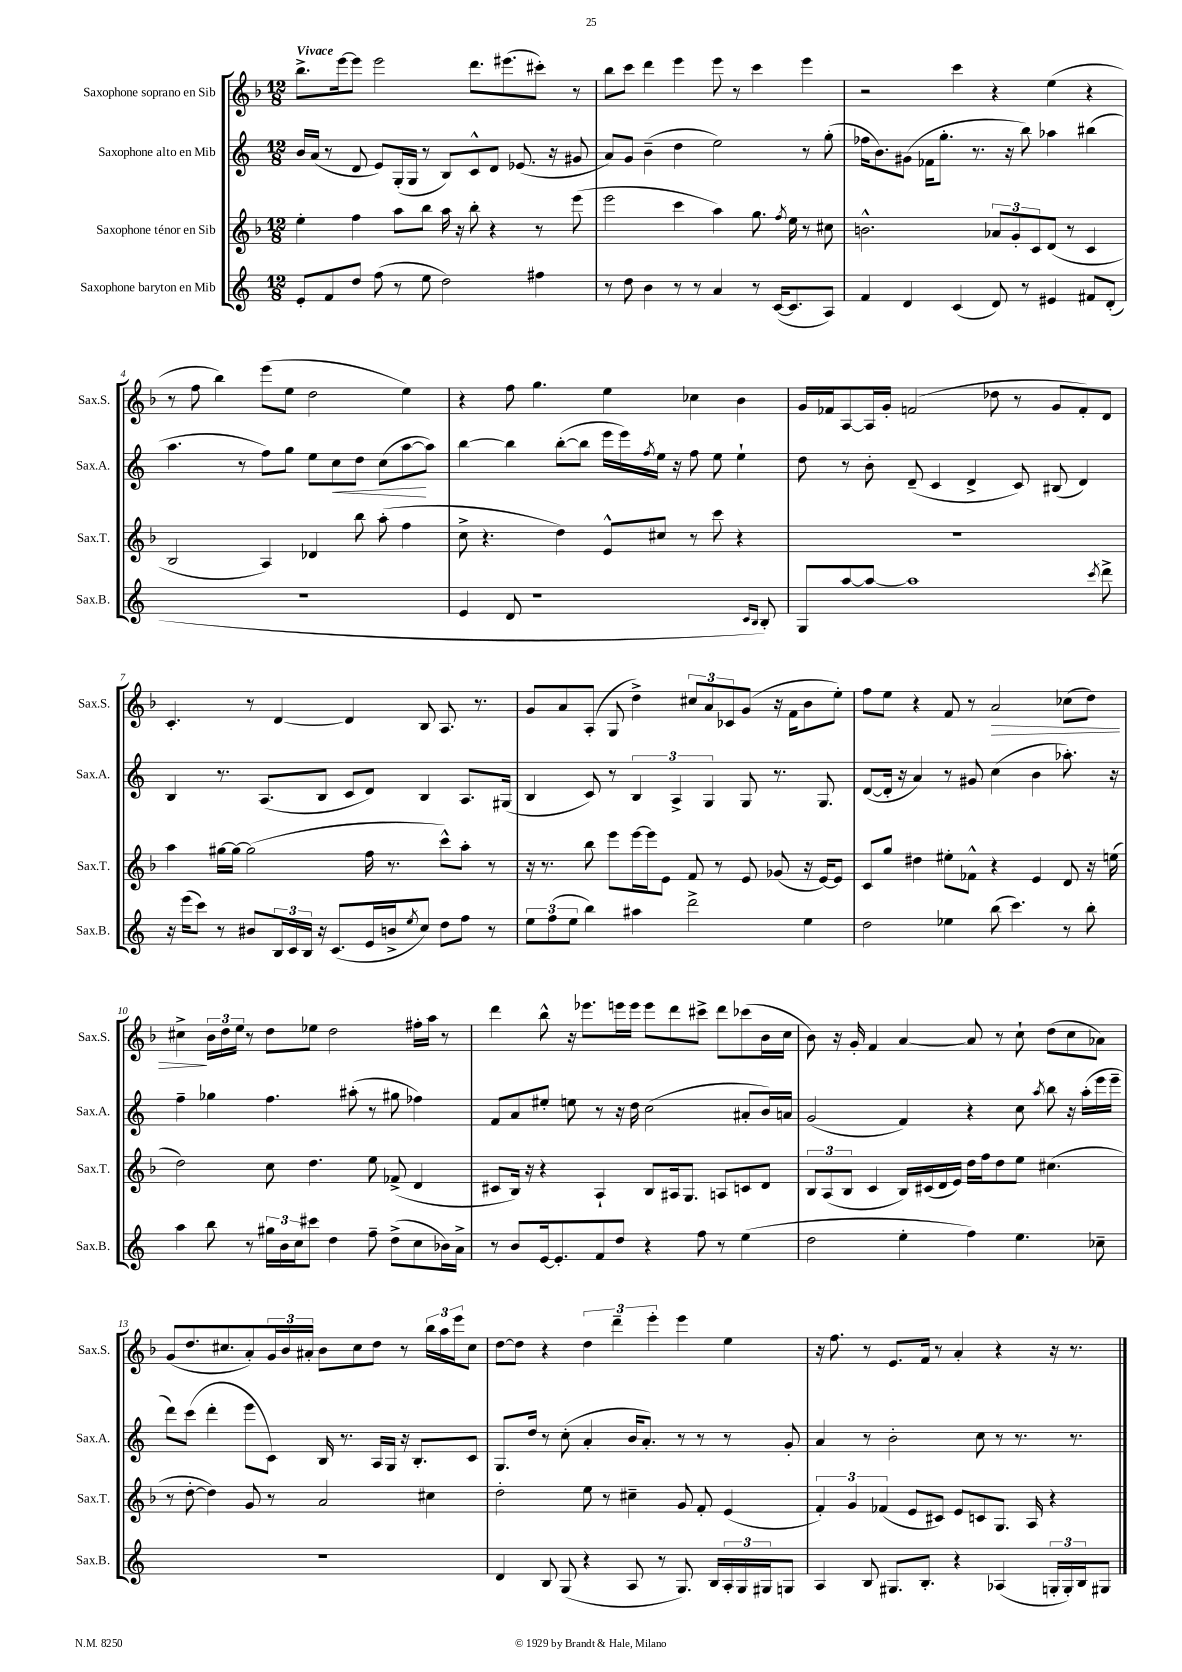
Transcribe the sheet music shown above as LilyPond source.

<<
\new StaffGroup <<
\new Staff = "s0" \with { instrumentName = "Saxophone soprano en Sib" shortInstrumentName = "Sax.S." } {
    \clef treble \key f \major \numericTimeSignature \time 12/8 \tempo "Vivace"
    bes''8.-> e'''16~ e'''8 e'''2 d'''8. eis'''8.( cis'''8-.) r8 |
    bes''8 c'''8 d'''4 e'''4 e'''8 r8 c'''4 e'''4 |
    r2 c'''4 r4 e''4( r4 |
    r8 f''8 bes''4) e'''8( e''8 d''2 e''4) |
    r4 f''8 g''4. e''4 ces''4 bes'4 |
    g'16 fes'16 a8~ a16 g'16-. f'2( des''8 r8 g'8 f'8-.) d'8 |
    c'4.-. r8 d'4~ d'4 bes8 a8. r8. |
    g'8 a'8 a8-.( g8 d''4->) \tuplet 3/2 { cis''8 a'8 ces'8 } g'8( r16 f'16 bes'8 e''8-.) |
    f''8 e''8 r4 f'8 r8 a'2\> ces''8( d''8) |
    cis''4->\! \tuplet 3/2 { bes'16 d''16 e''16 } r8 d''8 ees''8 d''2 fis''16-. a''16 r8 |
    d'''4 bes''8-^ r16 ees'''8. e'''16 e'''16 e'''8 d'''8 cis'''8-> d'''8 ces'''8( bes'16 c''16 |
    bes'8) r16 g'16-. f'4 a'4~ a'8 r8 c''8-! d''8( c''8 aes'8) |
    g'8( d''8. cis''8. a'8-.) \tuplet 3/2 { g'16 bes'16 ais'16-. } bes'8 cis''8 d''8 r8 \tuplet 3/2 { bes''16 a''16 e'''16 } cis''8 |
    d''8~ d''8 r4 \tuplet 3/2 { d''4 d'''4-- e'''4-. } e'''4 e''4 |
    r16 f''8. r8 e'8. f'16 r8 a'4-. r4 r16 r8. \bar "|." |
}
\new Staff = "s1" \with { instrumentName = "Saxophone alto en Mib" shortInstrumentName = "Sax.A." } {
    \clef treble \key c \major \numericTimeSignature \time 12/8
    b'16 a'16( r8 d'8 e'8) g16-.( g16 r8 b8) c'8-^ d'8 ees'8.( r16 gis'8 |
    a'8) g'8 b'4--( d''4 e''2) r8 g''8-.( |
    fes''16 b'8.) gis'8( fes'16 g''8.-. r8. r16 b''8) aes''4 bis''4( |
    a''4. r8 f''8) g''8 e''8 c''8\< d''8 c''8( a''8~\! a''8) |
    b''4~ b''4 b''8~-.( b''8 e'''16 e'''16) \acciaccatura { f''8 } e''16 r16 f''8 e''8 e''4-! |
    d''8 r8 b'8-. d'8--( c'4 d'4-> c'8) bis8( d'4) |
    b4 r8. a8.( b8 c'8 d'8) b4 a8. gis16( |
    b4 c'8) r8 \tuplet 3/2 { b4 a4-> g4 } g8 r8. g8. |
    d'8~( d'16-. r16 a'4) r8 gis'8 c''4( b'4 aes''8.-.) r16 |
    f''4-- ges''4 f''4. ais''8-.( r8 gis''8 fes''4) |
    f'8 a'8 eis''8-. e''8 r8 r16 d''16 c''2( ais'8-. b'16) a'16 |
    g'2( f'4) r4 c''8 \acciaccatura { a''8 } b''8 r16 a''16-.( e'''16 e'''16-- |
    d'''8) c'''8( d'''4-. e'''8 c'8) b16 r8. a16 g16 r16 b8.-. c'8 |
    g8. d''16 r8 c''8-.( a'4-. b'16 a'8.-.) r8 r8 r8 g'8-. |
    a'4 r8 b'2-. c''8 r8 r8. r8. \bar "|." |
}
\new Staff = "s2" \with { instrumentName = "Saxophone ténor en Sib" shortInstrumentName = "Sax.T." } {
    \clef treble \key f \major \numericTimeSignature \time 12/8
    e''4-. f''4 a''8 bes''8 a''16 r16 bes''8-. r4 r8 e'''8( |
    e'''2 c'''4 a''4) g''8. \acciaccatura { f''8 } e''16 r8 cis''8 |
    b'2.-^ \tuplet 3/2 { aes'8 g'8-. c'8 } d'8( r8 c'4 |
    bes2 a4) des'4 bes''8 a''8-.( f''4 |
    c''8-> r4. d''4) e'8-^ cis''8 r8 c'''8 r4 |
    R1. |
    a''4 gis''16~ gis''16~ gis''2( f''16 r8. c'''8-^) a''8-. r8 |
    r16 r8. bes''8 e'''8 e'''16~ e'''16 e'8 f'8 r8 e'8 ges'8( r16 e'16~) e'8 |
    c'8 g''8 dis''4 eis''8-. fes'8-^ r4 e'4 d'8 r16 e''16( |
    d''2) c''8 d''4. e''8 fes'8->( d'4 |
    cis'8 bes16) r16 r4 a4-! bes8 ais16 g8. a8 c'8 d'8 |
    \tuplet 3/2 { bes8 a8( bes8 } c'4 bes16) cis'16( d'16 e'16) d''16 f''16 d''8 e''8 cis''4.( |
    r8 d''8~-. d''4) g'8 r8 a'2 cis''4 |
    d''2-. e''8 r8 cis''4-- g'8 f'8-. e'4( |
    \tuplet 3/2 { f'4-.) g'4 fes'4( } e'8 cis'8) e'8 c'8 g8. a16 r4 \bar "|." |
}
\new Staff = "s3" \with { instrumentName = "Saxophone baryton en Mib" shortInstrumentName = "Sax.B." } {
    \clef treble \key c \major \numericTimeSignature \time 12/8
    e'8-. f'8 d''8 f''8( r8 e''8 d''2) fis''4 |
    r8 d''8 b'4 r8 r8 a'4 r8 c'16~( c'8. a8) |
    f'4 d'4 c'4( d'8) r8 eis'4 fis'8 d'8-.( |
    R1. |
    e'4 d'8 r1 \grace { c'16 b16 } b8-.) |
    g8 a''8~ a''8~ a''1 \acciaccatura { c'''8 } d'''8-> |
    r16 e'''16( c'''8) r8 bis'8 \tuplet 3/2 { b16 c'16 b16 } r16 c'8.( e'16 b'16-> \acciaccatura { e''8 } c''8) d''8 f''8 r8 |
    \tuplet 3/2 { e''8 f''8( e''8 } b''4) ais''4 d'''2-> e''4 |
    d''2 ees''4 b''8( c'''4.) r8 b''8-. |
    a''4 b''8 r8 \tuplet 3/2 { gis''16 b'16 c''16 } cis'''8 d''4 f''8-- d''8->( c''8 bes'16) a'16-> |
    r8 b'8 e'16~ e'8.-. f'8 d''8 r4 f''8 r8 e''4( |
    d''2 e''4-. f''4) e''4. ces''8-- |
    R1. |
    d'4 b8 g8( r4 a8 r8 g8.) b16 \tuplet 3/2 { a16-. g16 gis16 } g8 |
    a4 b8 gis8. b8.-. r4 aes4( \tuplet 3/2 { g16-. g16-.) b16 } gis8 \bar "|." |
}
>>
>>
